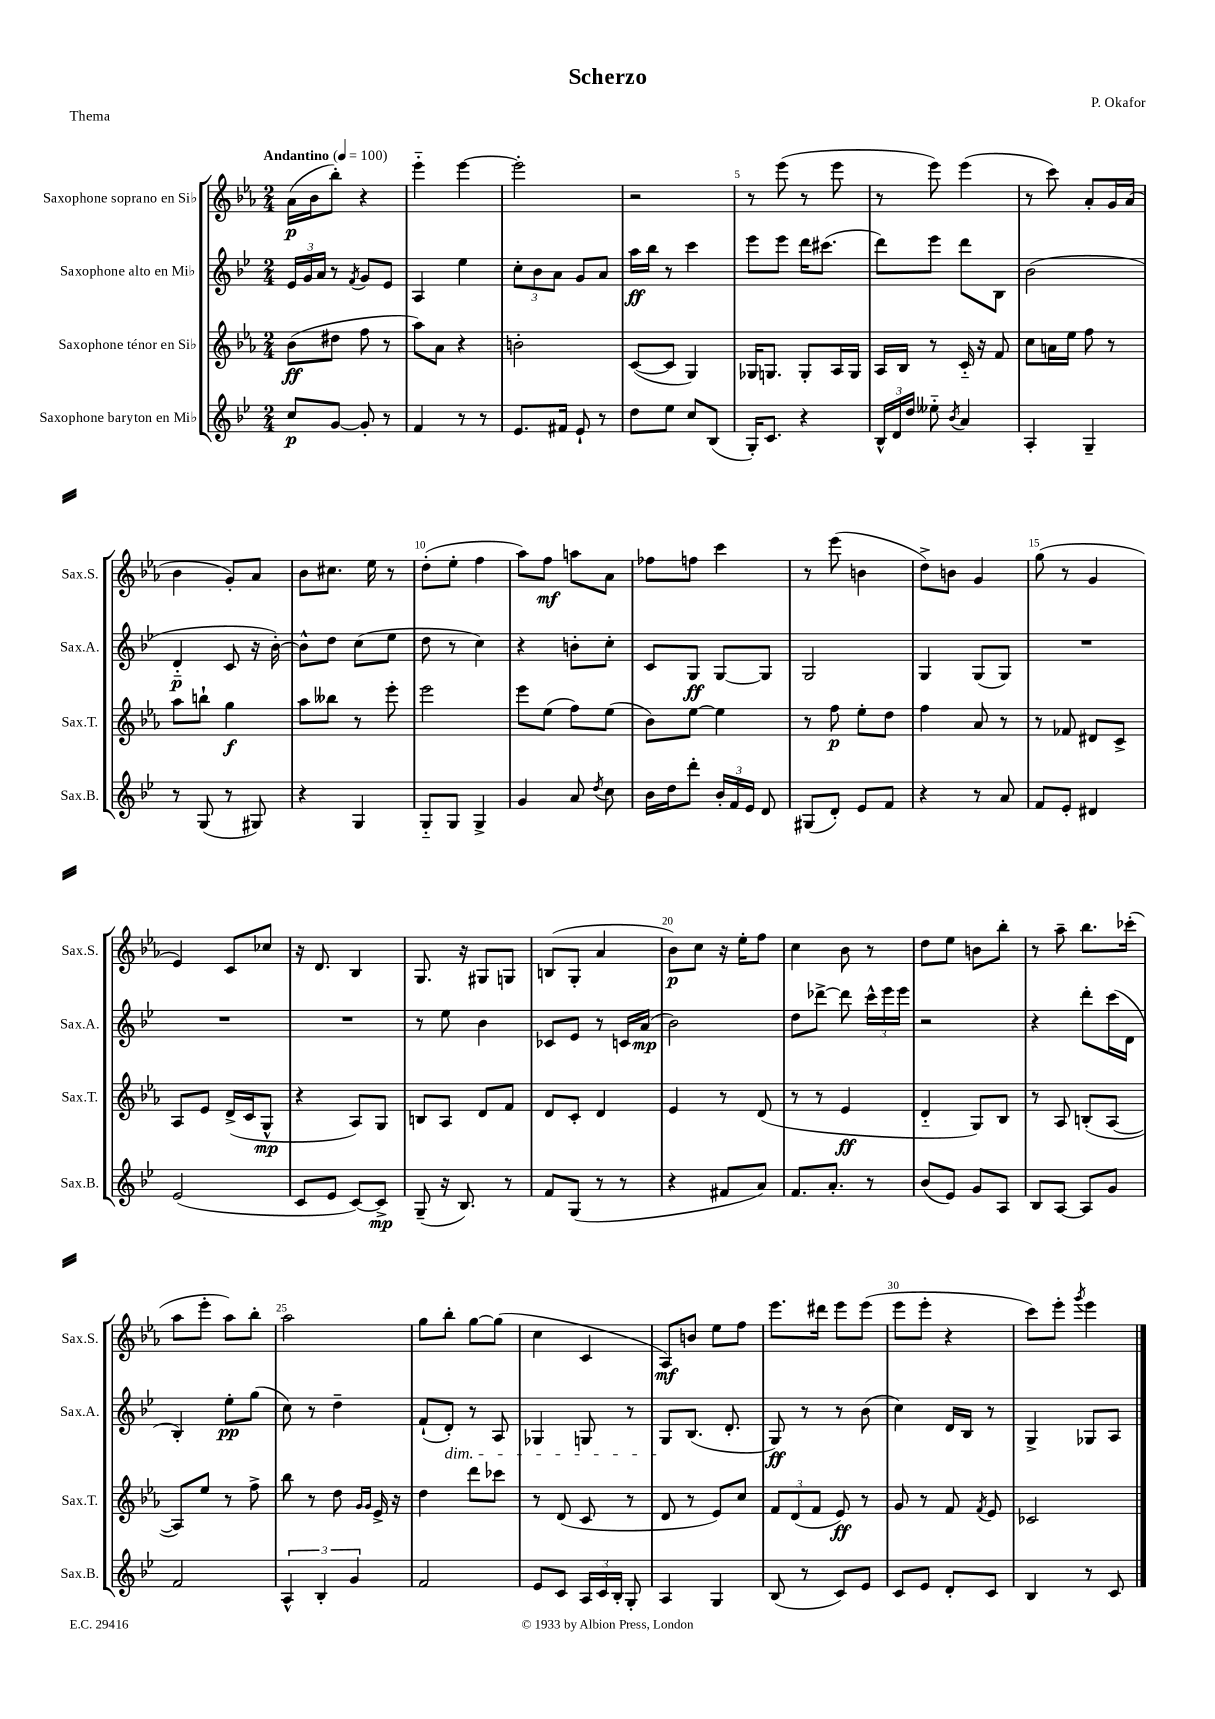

**kern	**kern	**kern	**kern
*staff4	*staff3	*staff2	*staff1
*clefG2	*clefG2	*clefG2	*clefG2
*k[b-e-]	*k[b-e-a-]	*k[b-e-]	*k[b-e-a-]
*M2/4	*M2/4	*M2/4	*M2/4
*MM100	*MM100	*MM100	*MM100
8cc	(8b-	24e-	(16a-
.	.	24g	.
.	.	.	16b-
.	.	24a	.
[8g	8dd#	8r	8bb-')
.	.	8qf	.
8g']	8ff	8g	4r
8r	8r	8e-	.
=	=	=	=
4f	8aa-)	4A	4eee-'~
.	8a-	.	.
8r	4r	4ee-	[4eee-
8r	.	.	.
=	=	=	=
8.e-	2b'	12cc'	2eee-']
.	.	12b-	.
.	.	12a	.
16f#	.	.	.
8e-`	.	8g	.
8r	.	8a	.
=	=	=	=
8dd	([8c	16aa	2r
.	.	16bb-	.
8ee-	8c]	8r	.
8cc	4G)	4ccc	.
(8B-	.	.	.
=	=	=	=
16G')	16G-	8eee-	8r
8.c	8.G	.	.
.	.	8eee-	(8eee-
4r	8G'	16ddd	8r
.	.	(8.ccc#	.
.	16A-	.	8eee-
.	16G	.	.
=	=	=	=
24B-^^	16A-	8ddd)	8r
24d	.	.	.
.	16B-	.	.
24dd	.	.	.
8ee--'~	8r	8eee-	8eee-)
8qb-	.	.	.
4a	16c'~	8ddd	(4eee-
.	16r	.	.
.	8f	8B-	.
=	=	=	=
4A'	8cc	(2b-	8r
.	16a	.	8ccc)
.	16ee-	.	.
4G~	8ff	.	8a-'
.	8r	.	16g
.	.	.	(16a-
=	=	=	=
8r	8aa-	4d'~	4b-
(8G	8bb`	.	.
8r	4gg	8c	8g')
8G#)	.	16r	8a-
.	.	[16b-')	.
=	=	=	=
4r	8aa-	8b-^^]	8b-
.	8bb--	8dd	8.cc#
4G	8r	(8cc	.
.	.	.	16ee-
.	8eee-'	8ee-	8r
=	=	=	=
8G'~	2eee-	8dd	(8dd'
8G	.	8r	8ee-'
4G^	.	4cc)	4ff
=	=	=	=
4g	8eee-	4r	8aa-)
.	(8ee-	.	8ff
8a	8ff)	8b'	8aa
8qdd	.	.	.
8cc	(8ee-	8cc'	8a-
=	=	=	=
16b-	8b-)	8c	8ff-
16dd	.	.	.
8ddd'	[8ee-	8G	8ff
24b-'	4ee-]	[8G	4ccc
24f	.	.	.
24e-	.	.	.
8d	.	8G]	.
=	=	=	=
(8G#	8r	2G	8r
8d')	8ff	.	(8eee-
8e-	8ee-'	.	4b
8f	8dd	.	.
=	=	=	=
4r	4ff	4G	8dd^)
.	.	.	8b
8r	8a-	(8G	4g
8a	8r	8G)	.
=	=	=	=
8f	8r	2r	(8gg
8e-'	8f-	.	8r
4d#	8d#	.	4g
.	8c^	.	.
=	=	=	=
(2e-	8A-	2r	4e-)
.	8e-	.	.
.	(16d^	.	8c
.	16c	.	.
.	8G^^	.	8cc-
=	=	=	=
8c	4r	2r	16r
.	.	.	8.d
8e-	.	.	.
[8c)	8A-)	.	4B-
8c^]	8G	.	.
=	=	=	=
(8G~	8B	8r	8.G
16r	8A-	8ee-	.
8.B-)	.	.	16r
.	8d	4b-	8G#
8r	8f	.	8G
=	=	=	=
8f	8d	8c-	(8B
(8G	8c'	8e-	8G'
8r	4d	8r	4a-
8r	.	16c	.
.	.	(16a	.
=	=	=	=
4r	4e-	2b-)	8b-)
.	.	.	8cc
8f#	8r	.	16r
.	.	.	16ee-'
8a)	(8d	.	8ff
=	=	=	=
8.f	8r	8dd	4cc
.	8r	[8ddd-^	.
8.a'	.	.	.
.	4e-	8ddd-]	8b-
8r	.	24ccc^^	8r
.	.	24eee-	.
.	.	24eee-	.
=	=	=	=
(8b-	4d'~	2r	8dd
8e-)	.	.	8ee-
8g	8G)	.	8b
8A	8B-	.	8bb-'
=	=	=	=
8B-	8r	4r	8r
[8A	8A-	.	8aa-~
8A]	(8B'	8ddd'	8.bb-
8g	[8A-	(16ccc	.
.	.	16d	(16ccc-'
=	=	=	=
2f	8A-])	4B-')	8aa-
.	8ee-	.	8eee-'
.	8r	8ee-'	8aa-)
.	8ff^	(8gg	8bb-'
=	=	=	=
6A^^	8bb-	8cc)	2aa-
.	8r	8r	.
6B-'	.	.	.
.	8dd	4dd~	.
6g	.	.	.
.	16qqg	.	.
.	16qqg	.	.
.	16e-^	.	.
.	16r	.	.
=	=	=	=
2f	4dd	(8f`	8gg
.	.	8d')	8bb-'
.	8ddd	8r	[8gg
.	8ccc-	8A	(8gg]
=	=	=	=
8e-	8r	4G-	4cc
8c	(8d	.	.
24A	8c	8G	4c
24c	.	.	.
24B-'	.	.	.
8G'	8r	8r	.
=	=	=	=
4A	8d	8G	8A-)
.	8r	(8.B-	8b
4G	8e-)	.	8ee-
.	.	8.d'	.
.	8cc	.	8ff
=	=	=	=
(8B-	12f	8G)	8.eee-
.	(12d	.	.
8r	.	8r	.
.	12f	.	.
.	.	.	16ddd#
8c)	8e-)	8r	8eee-
8e-	8r	(8b-	(8eee-
=	=	=	=
8c	8g	4cc)	8eee-
8e-	8r	.	8eee-'
8d'	8f	16d	4r
.	.	16B-	.
.	8qf	.	.
8c	8e-	8r	.
=	=	=	=
4B-	2c-	4G^	8ccc)
.	.	.	8eee-'
.	.	.	8qggg
8r	.	8G-	4eee-
8c	.	8A	.
==	==	==	==
*-	*-	*-	*-
